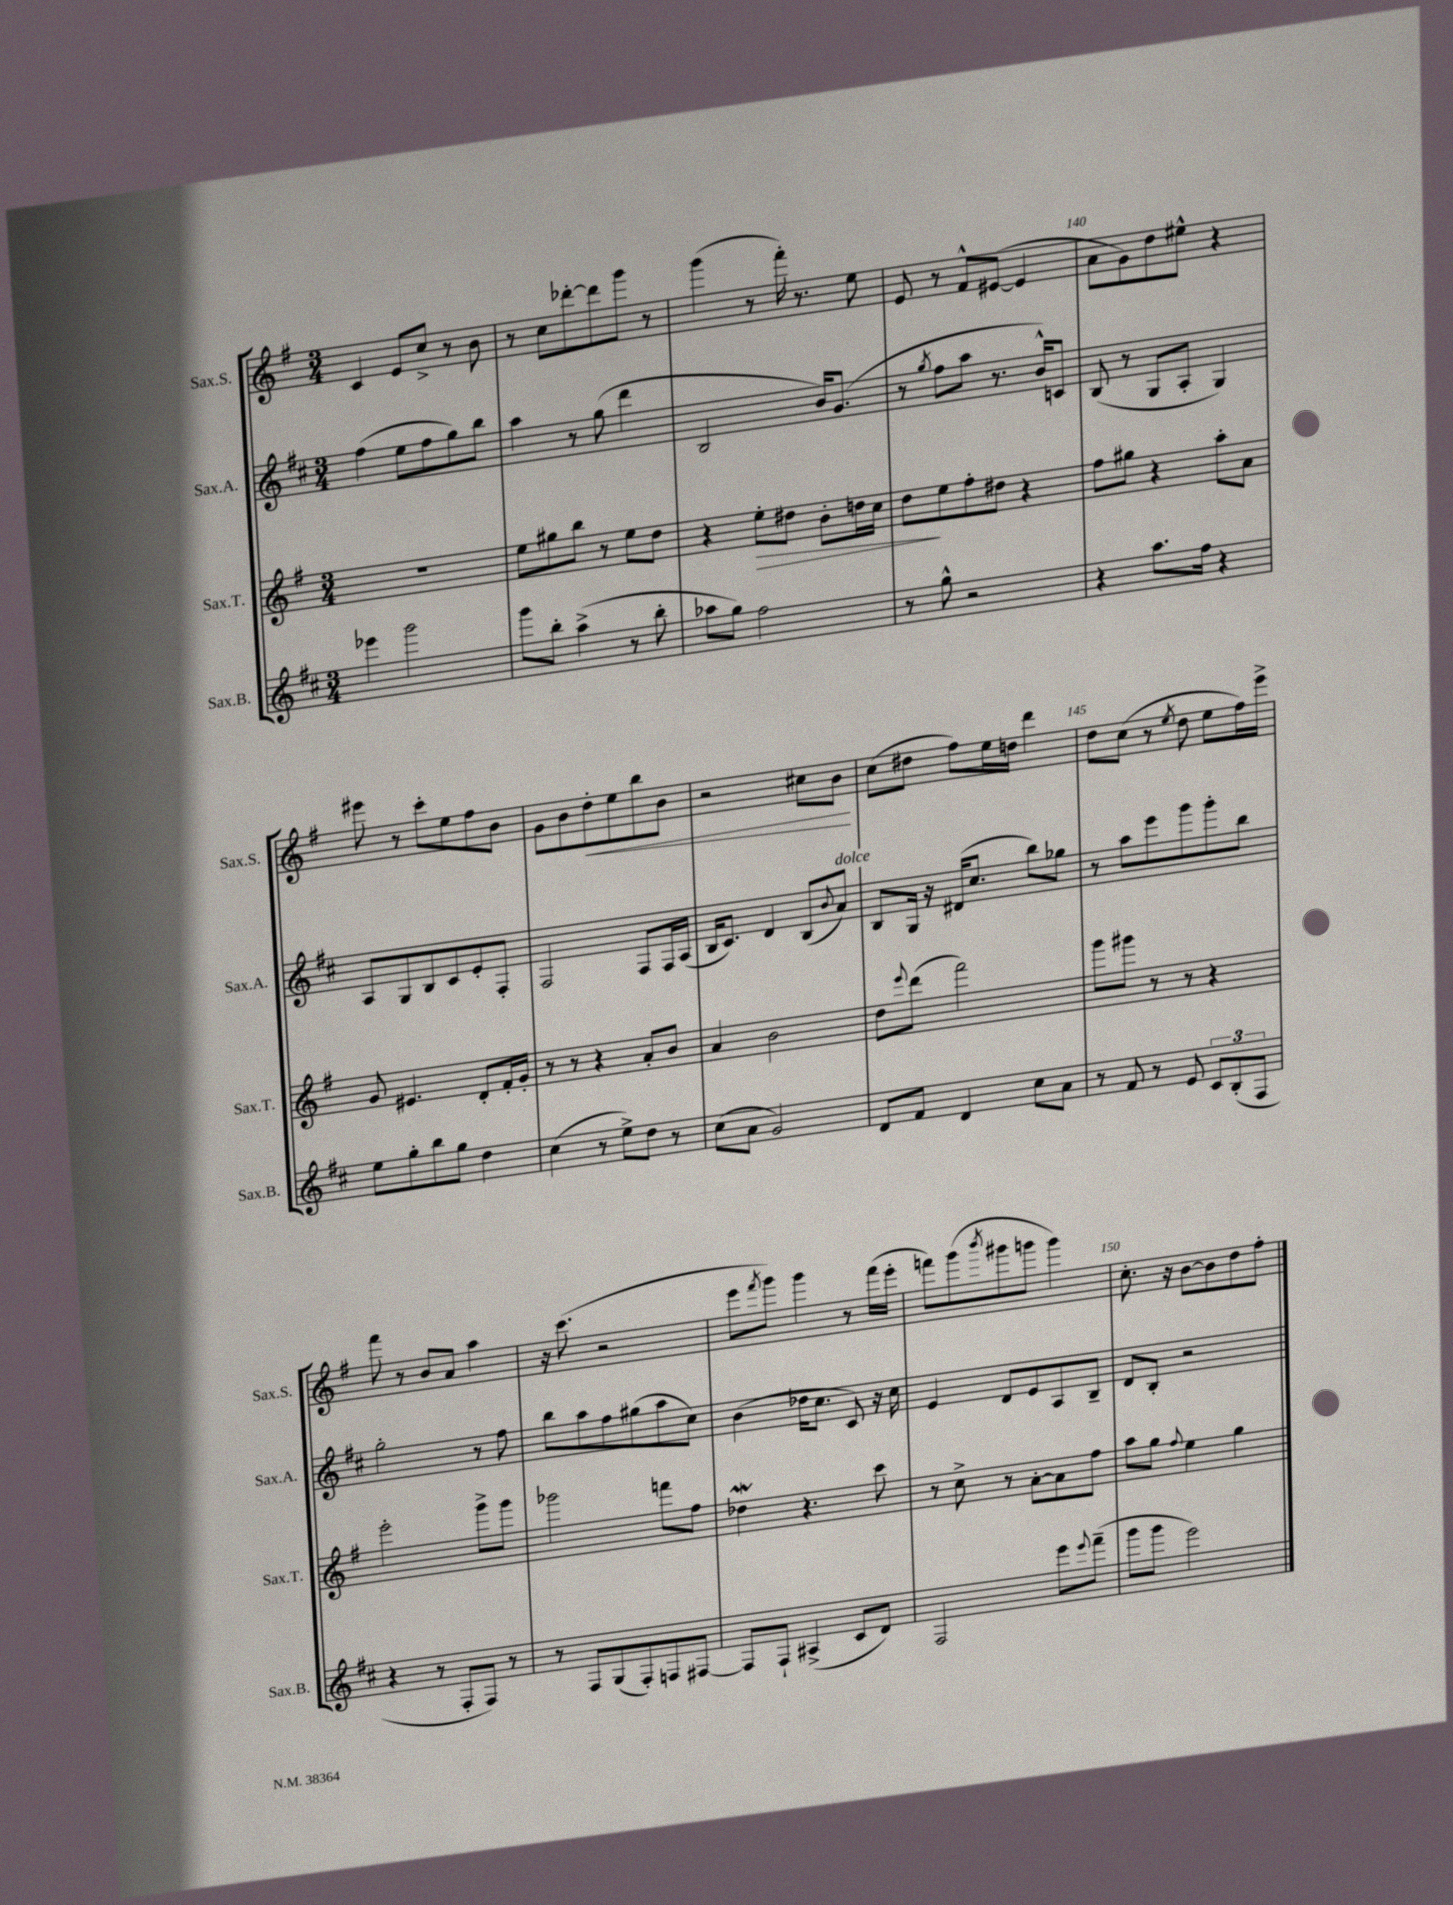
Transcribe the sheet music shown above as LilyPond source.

<<
\new StaffGroup <<
\new Staff = "s0" \with { instrumentName = "Sax.S." shortInstrumentName = "Sax.S." } {
    \clef treble \key g \major \numericTimeSignature \time 3/4
    c'4 e'8 c''8-> r8 b'8 |
    r8 c''8 des'''8~-. des'''8 g'''8 r8 |
    g'''4( r8 fis'''16-.) r8. e''8 |
    e'8 r8 fis'8-^ eis'8~( eis'4 |
    a'8 g'8) d''8 eis''8-^ r4 |
    eis'''8 r8 c'''8-. e''8 fis''8 b'8 |
    g'8 b'8 d''8-.\< e''8 b''8 b'8 |
    r2 cis''8 b'8\! |
    c''8( dis''8 fis''8) e''16 d''16 d'''4 |
    d''8 c''8( r8 \acciaccatura { e''8 } d''8 e''8 fis''16) e'''16-> |
    fis'''8 r8 b'8 a'8 a''4 |
    r16 c'''8.( r2 |
    e'''8 \acciaccatura { fis'''8 } g'''8) g'''4 r8 fis'''16( e'''16-. |
    f'''8) g'''8( \acciaccatura { b'''8 } gis'''8 g'''8 g'''4) |
    c''8.-. r16 b'8~ b'8 d''8 fis''8-. \bar "|." |
}
\new Staff = "s1" \with { instrumentName = "Sax.A." shortInstrumentName = "Sax.A." } {
    \clef treble \key d \major \numericTimeSignature \time 3/4
    fis''4( e''8 fis''8 g''8) b''8 |
    a''4 r8 g''8( d'''4 |
    b2 b'16) g'8.( |
    r8 \acciaccatura { g''8 } fis''8 a''8 r8. b'16-^) c'8 |
    b8( r8 g8 a8-. g4) |
    a8 g8 b8 cis'8 e'8-. fis8-. |
    fis2 fis8 fis16 a16( |
    b16 cis'8.) d'4 b8( \appoggiatura { b'8 } a'8^\markup { \italic "dolce" }) |
    b8 g16 r16 dis'16( cis''8. b''8) ges''8 |
    r8 a''8 e'''8 g'''8 g'''8-. b''8 |
    g''2-. r8 fis''8 |
    b''8 a''8 fis''8 gis''8( a''8 cis''8) |
    b'4( des''16 cis''8. cis'8) r16 cis''16 |
    e'4 d'8 e'8 a8 b8-- |
    d'8 b8-. r2 \bar "|." |
}
\new Staff = "s2" \with { instrumentName = "Sax.T." shortInstrumentName = "Sax.T." } {
    \clef treble \key g \major \numericTimeSignature \time 3/4
    R2. |
    e''8 gis''8 b''8 r8 e''8 d''8 |
    r4 e''8-.\> dis''8 b'8-. d''16 c''16 |
    d''8\! e''8 fis''8-. dis''8 r4 |
    fis''8 gis''8 r4 a''8-. a'8 |
    g'8 eis'4. d'8-. fis'16-. g'16-. |
    r8 r8 r4 a'8-. b'8 |
    a'4 b'2 |
    d''8 \appoggiatura { e'''8 } d'''8( fis'''2) |
    g'''8 gis'''8 r8 r8 r4 |
    e'''2-. g'''8-> g'''8 |
    ges'''2 f'''8 fis''8 |
    des''4\mordent r4. c'''8 |
    r8 c''8-> r8 a'8~-. a'8 fis''8 |
    a''8 g''8 \appoggiatura { fis''8 } e''4 g''4 \bar "|." |
}
\new Staff = "s3" \with { instrumentName = "Sax.B." shortInstrumentName = "Sax.B." } {
    \clef treble \key d \major \numericTimeSignature \time 3/4
    ees'''4 g'''2 |
    g'''8 b''8-. a''4->( r8 b''8-. |
    aes''8 g''8) fis''2 |
    r8 g''8-^ r2 |
    r4 a''8. fis''16 r4 |
    e''8 g''8-. b''8 g''8 d''4 |
    cis''4( r8 e''8->) d''8 r8 |
    cis''8( a'8 g'2) |
    d'8 fis'8 d'4 cis''8 a'8 |
    r8 fis'8 r8 e'8 \tuplet 3/2 { cis'8 b8-.( fis8 } |
    r4 r8 fis8-. fis8) r8 |
    r8 fis8 g8( fis8-.) f8 fis8~ |
    fis8 fis8-! ais4->( cis'8 d'8) |
    fis2 e'''8 \appoggiatura { e'''8 } fis'''8--( |
    g'''8 g'''8 e'''2) \bar "|." |
}
>>
>>
\layout { \context { \Score currentBarNumber = #136 \override BarNumber.break-visibility = ##(#f #t #t) barNumberVisibility = #(every-nth-bar-number-visible 5) } }
